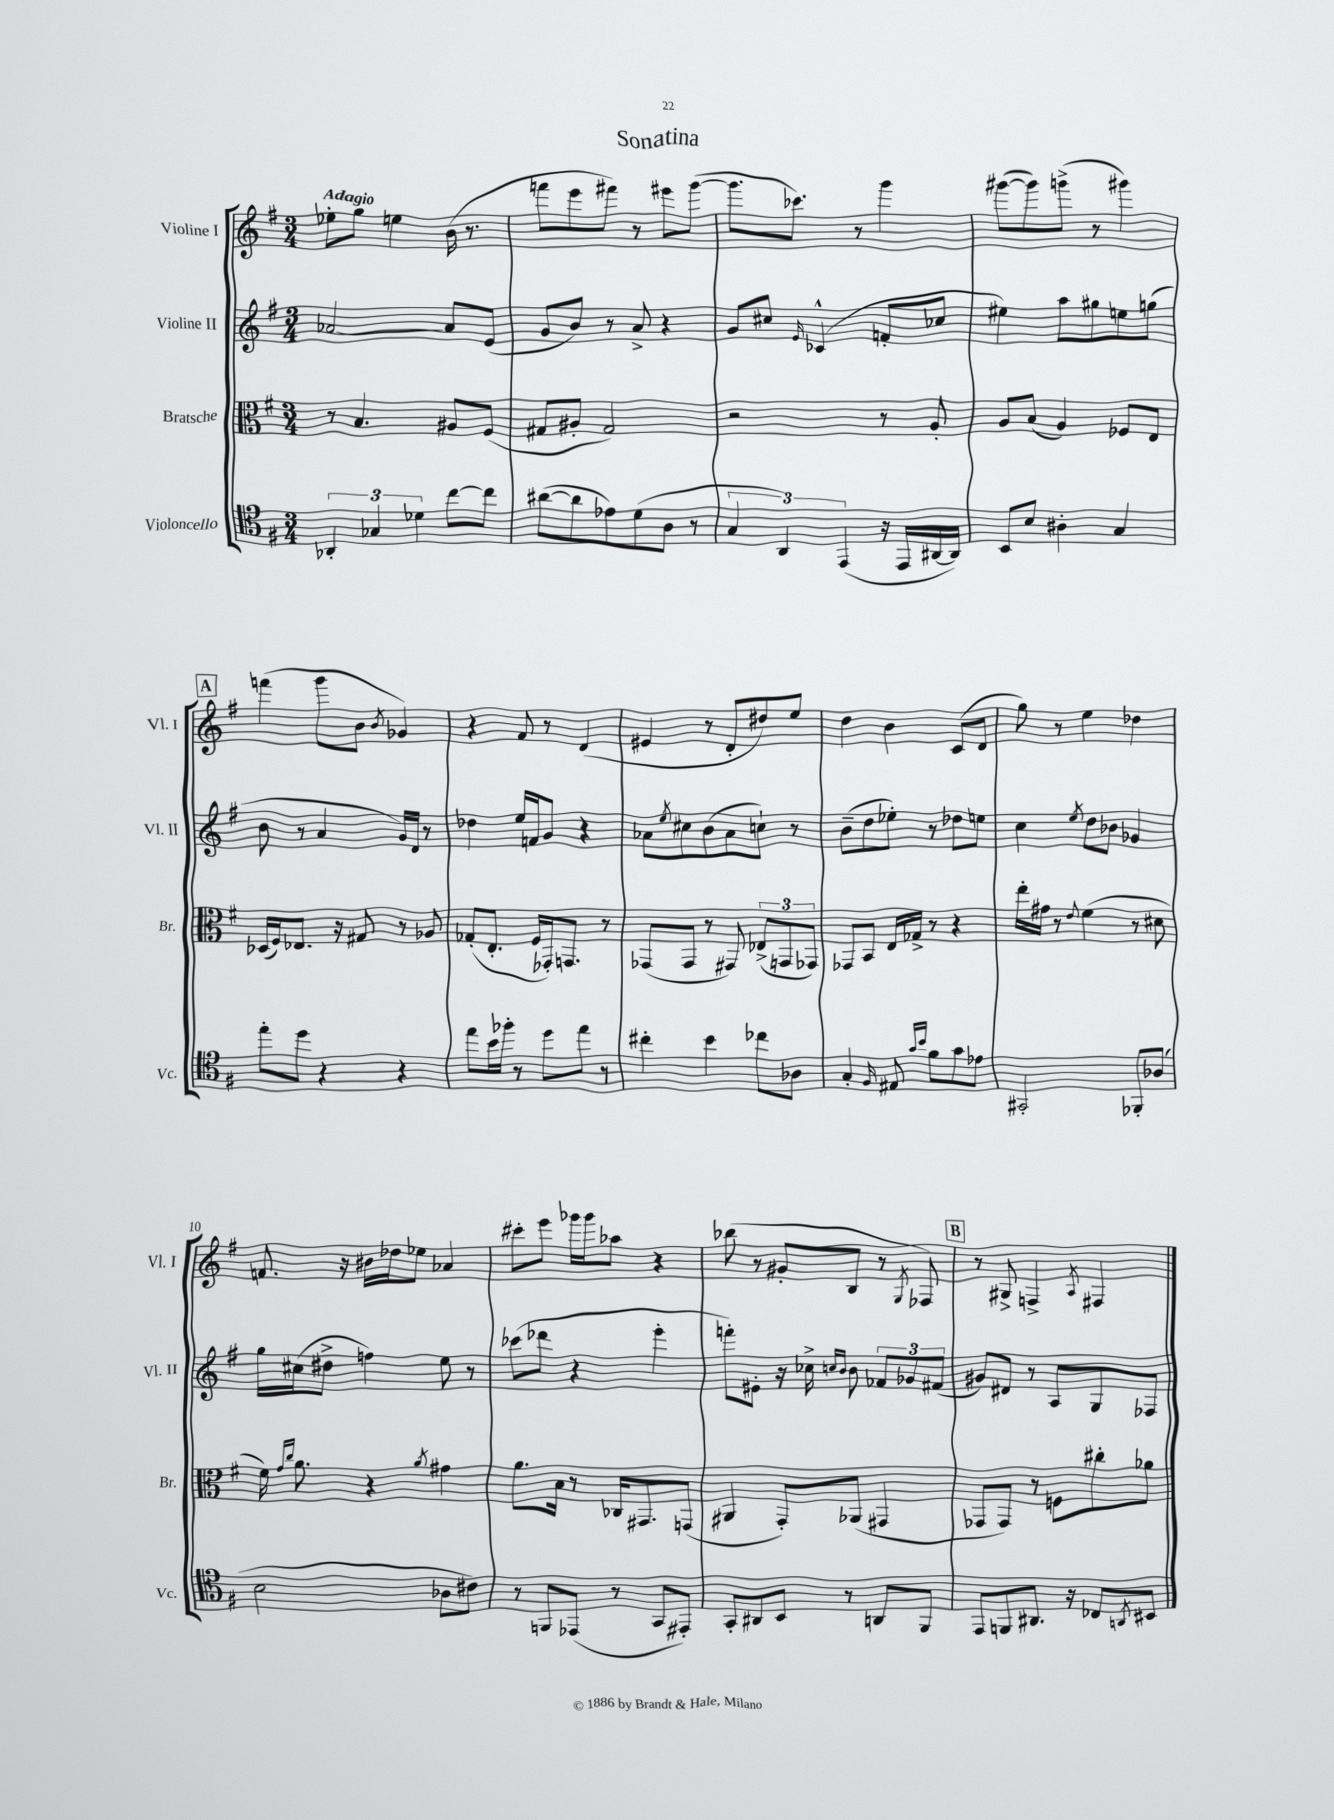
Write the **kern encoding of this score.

**kern	**kern	**kern	**kern
*staff4	*staff3	*staff2	*staff1
*clefC4	*clefC3	*clefG2	*clefG2
*k[f#]	*k[f#]	*k[f#]	*k[f#]
*M3/4	*M3/4	*M3/4	*M3/4
6AA-'	8r	[2a-	8ee-'
.	4.B	.	8gg
6G-	.	.	.
.	.	.	4ee
6d-	.	.	.
[8cc	8A#	8a-]	(16b
.	.	.	8.r
8cc]	(8F#	(8e	.
=	=	=	=
([8a#	8G#	8g	8fff
8a#]	8A#'	8b)	8eee
8e-)	2G#)	8r	8fff#)
(8d	.	8a^	8r
8A	.	4r	8eee#
8r	.	.	([8ggg
=	=	=	=
6G	2r	8g	8.ggg]
.	.	8cc#	.
6AA)	.	.	.
.	.	.	8.ccc-)
.	.	16qqe	.
.	.	(4c-^^	.
(6EE	.	.	.
.	.	.	8r
16r	8r	8f'	4ggg
16EE	.	.	.
[16AA#	8A'	8cc-	.
16AA#])	.	.	.
=	=	=	=
8BB	8A	4ee#)	([8ggg#
8B	(8B	.	8ggg#])
4A#'	4A)	8aa	(8ggg^
.	.	8gg#	8r
4G	8F-	8ee	4ggg#)
.	8E	(8gg	.
=	=	=	=
8ee'	(16D-	8b	(4fff
.	16F#)	.	.
8dd	8.E-	8r	.
4r	.	4a	8ggg
.	16r	.	.
.	8G#	.	8b
.	.	.	8qb
4r	8r	16g)	4g-)
.	.	16d	.
.	8A-	8r	.
=	=	=	=
8ee	(8G-'	4dd-	4r
16b	8.E'	.	.
16ff-'	.	.	.
8r	.	16ee	8f#
.	16F#	16f	.
8dd	16GG-')	8g	8r
.	8.GG	.	.
8ee	.	4r	(4d
8r	8r	.	.
=	=	=	=
4cc#'	(8GG-	8a-	4e#
.	.	8qee	.
.	8GG-	8cc#	.
4b	8r	(8b	8r
.	8GG#)	8a-	8d'
8cc-	(12E-^	8cc`)	8dd#)
.	12GG	.	.
8A-	.	8r	8ee
.	12GG-)	.	.
=	=	=	=
4G'	8GG-	(8b~	4dd
.	8BB	8dd	.
16qqF#	.	.	.
8E#	16E	8ee-')	4b
.	16G-^	.	.
16qqg	.	.	.
16qqb	.	.	.
8f#	8r	8r	.
8g	4r	8dd-	(8c
8e-	.	8ee	8d
=	=	=	=
2GG#'	16ee'	4cc	8gg)
.	16g#	.	.
.	8r	.	8r
.	8qqe	8qee	.
.	(4f#	8dd	4ee
.	.	8b-	.
8FF-'	8r	4g-	4dd-
(8A-	8d#	.	.
=	=	=	=
2B	16f#)	16gg	8.f
.	16qqg	.	.
.	16qqcc	.	.
.	8.a	(16cc#	.
.	.	8dd#^	.
.	.	.	16r
.	4r	4ff)	16b#
.	.	.	16dd-
.	.	.	8ee-
.	8qa	.	.
8A-	4g#	8ee	4a-
8c#)	.	8r	.
=	=	=	=
8r	8.a	(8ccc-	8ccc#'
8FF	.	8ddd-	8eee
.	16B	.	.
(8EE-	8r	4r	16ggg-
.	.	.	16ggg-
8r	16C-	.	8aa-
.	8.GG#	.	.
8GG	.	4eee'	4r
8EE#')	(8GG	.	.
=	=	=	=
8GG'	4AA#	8fff')	(8bb-
8AA#	.	8e#'	8r
8BB	8GG')	16r	8g#'
.	.	16cc-^	.
.	.	16qqcc	.
.	.	16qqb	.
8r	(8AA-	8b	8B
8AA	4GG#	12f-	8r
.	.	12g-	.
.	.	.	8qG
8FF#	.	.	8F-)
.	.	(12f#	.
=	=	=	=
8EE	8GG-	8g#)	8r
8FF	8GG-)	8d#	8G#^
8.AA#	8r	8r	4F^
.	8F	8A	.
16r	.	.	.
.	.	.	8qA
8C-	8cc#'	8G	4F#
8qAA	.	.	.
8BB#	8a-	8F-	.
==	==	==	==
*-	*-	*-	*-
